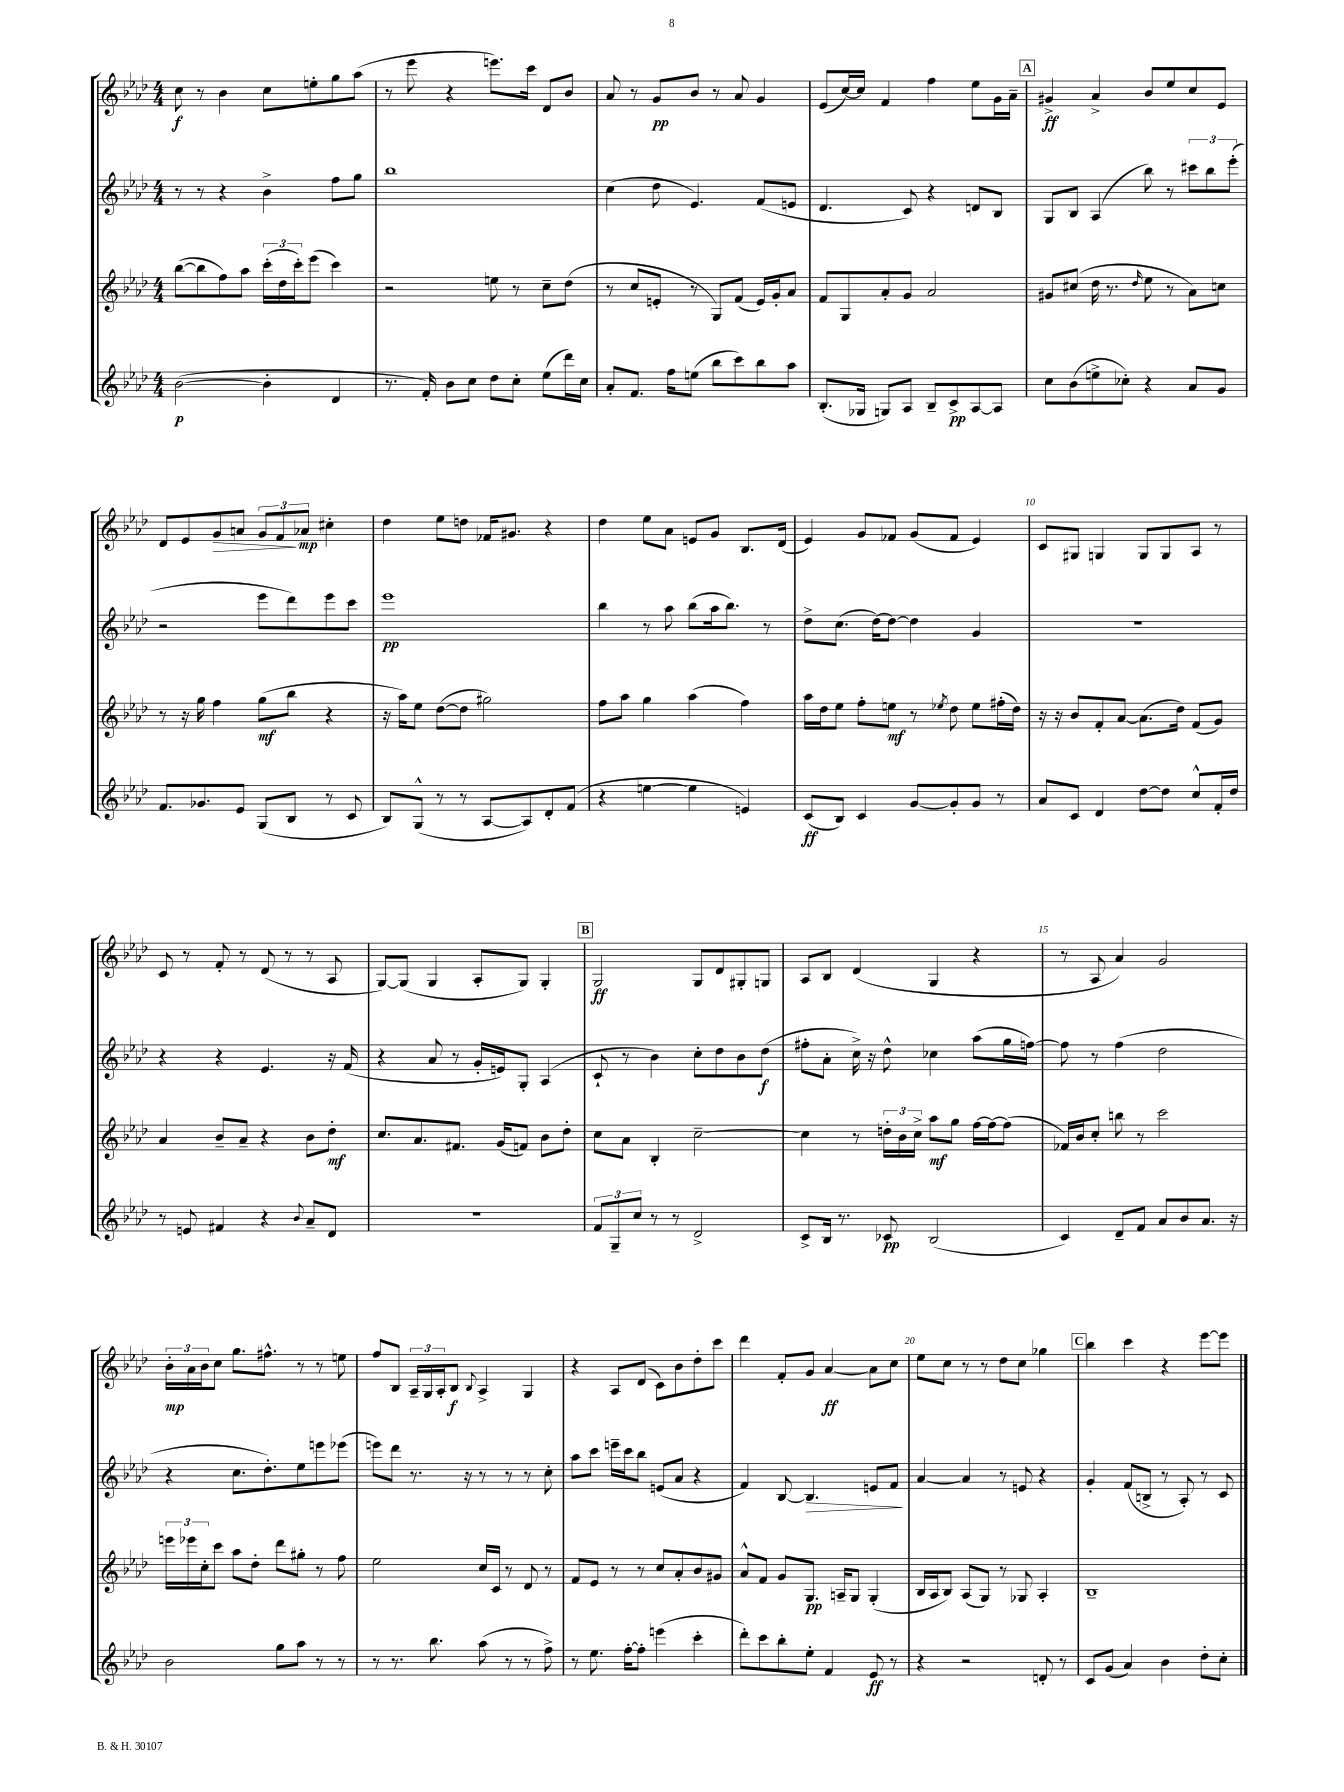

**kern	**kern	**kern	**kern
*staff4	*staff3	*staff2	*staff1
*clefG2	*clefG2	*clefG2	*clefG2
*k[b-e-a-d-]	*k[b-e-a-d-]	*k[b-e-a-d-]	*k[b-e-a-d-]
*M4/4	*M4/4	*M4/4	*M4/4
([2b-	([8bb-	8r	8cc
.	8bb-]	8r	8r
.	8ff)	4r	4b-
.	8aa-	.	.
4b-']	(24ccc'	4b-^	8cc
.	24dd-	.	.
.	24ccc')	.	.
.	(8eee-	.	8ee'
4d-	4ccc)	8ff	8gg
.	.	8gg	(8aa-
=	=	=	=
8.r	2r	1bb-	8r
.	.	.	8eee-
16f')	.	.	.
8b-	.	.	4r
8cc	.	.	.
8dd-	8ee	.	8.eee)
8cc'	8r	.	.
.	.	.	16ccc
(8ee-	8cc~	.	8d-
16ddd-)	(8dd-	.	8b-
16cc	.	.	.
=	=	=	=
8a-'	8r	(4cc	8a-
8.f	8cc	.	8r
.	8e'	8dd-	8g
16ff	.	.	.
(8ee	8r	4.e-)	8b-
8bb-	8G)	.	8r
8ccc)	(8f	.	8a-
8bb-	16e)	(8f	4g
.	16g'	.	.
8aa-	8a-	8e	.
=	=	=	=
(8.B-'	8f	4.d-	(8e-
.	8G	.	[16cc)
16G-	.	.	16cc]
8G)	8a-'	.	4f
8A-	8g	8c)	.
8B-~	2a-	4r	4ff
8c^	.	.	.
[8A-	.	8d	8ee-
8A-]	.	8B-	16g
.	.	.	16a-~
=	=	=	=
8cc	8g#	8G	4g#^
(8b-	(8cc#	8B-	.
8ee^	16dd-	(4A-	4a-^
.	8.r	.	.
8cc-')	.	.	.
.	16qqdd-	.	.
4r	8ee-	8bb-)	8b-
.	8r	8r	8ee-
8a-	8a-)	12ccc#	8cc
.	.	12bb-	.
8g	8cc	.	8e-
.	.	(12eee-'	.
=	=	=	=
8.f	8r	2r	8d-
.	16r	.	8e-
8.g-	16gg	.	.
.	4ff	.	8g
8e-	.	.	8a
(8G	(8gg	8eee-	12g
.	.	.	12f
8B-	8bb-	8ddd-)	.
.	.	.	12a-
8r	4r	8eee-	4cc#'
8c	.	8ccc	.
=	=	=	=
8B-)	16r	1eee-	4dd-
.	16aa-)	.	.
(8G^^	8ee-	.	.
8r	([8dd-	.	8ee-
8r	8dd-]	.	8dd
[8A-	2gg#)	.	16f-
.	.	.	8.g#
8A-])	.	.	.
8d-'	.	.	4r
(8f	.	.	.
=	=	=	=
4r	8ff	4bb-	4dd-
.	8aa-	.	.
[4ee	4gg	8r	8ee-
.	.	8aa-	8a-
4ee]	(4aa-	(8bb-	8e
.	.	16aa-	8g
.	.	8.bb-)	.
4e)	4ff)	.	8.B-
.	.	8r	.
.	.	.	(16d-
=	=	=	=
(8c	16aa-	8dd-^	4e-)
.	16dd-	.	.
8B-)	8ee-	(8.cc	.
4c	8ff'	.	8g
.	.	[16dd-)	.
.	8ee	8dd-_	8f-
[8g	8r	4dd-]	(8g
.	8qee-	.	.
8g']	8dd-	.	8f-
8g	8ee-	4g	4e-)
8r	(16ff#'	.	.
.	16dd-)	.	.
=	=	=	=
8a-	16r	1r	8c
.	16r	.	.
8c	8b-	.	8G#
4d-	8f'	.	4G
.	[8a-	.	.
[8dd-	(8.a-]	.	8G
8dd-]	.	.	8G
.	16dd-)	.	.
8cc^^	(8f	.	8A-
16f'	8g)	.	8r
16dd-	.	.	.
=	=	=	=
8r	4a-	4r	8c
8e	.	.	8r
4f#	8b-~	4r	8f'
.	8a-~	.	8r
4r	4r	4.e-	(8d-
.	.	.	8r
8qqb-	.	.	.
8a-~	8b-	.	8r
8d-	8dd-'	16r	8A-
.	.	(16f	.
=	=	=	=
1r	8.cc	4r	[8G)
.	.	.	(8G]
.	8.a-	.	.
.	.	8a-	4G
.	8.f#	8r	.
.	.	16g'	8A-'
.	(16g	16e)	.
.	8f)	8G'	8G)
.	8b-	(4A-	4G'
.	8dd-'	.	.
=	=	=	=
12f	8cc	8c`	2G
12G~	.	.	.
.	8a-	8r	.
12cc	.	.	.
8r	4B-'	4b-)	.
8r	.	.	.
2d-^	[2cc~	8cc'	8G
.	.	8dd-	8d-
.	.	8b-	8G#'
.	.	(8dd-	8G
=	=	=	=
8c^	4cc]	8ff#'	8A-
16B-	.	8a-'	8B-
8.r	.	.	.
.	8r	16cc^)	(4d-
.	.	16r	.
8c-	24dd'	8dd-^^	.
.	24b-	.	.
.	24cc^	.	.
(2B-	8aa-	4cc-	4G
.	8gg	.	.
.	[16ff	(8aa-	4r
.	16ff_	.	.
.	(8ff]	16gg	.
.	.	[16ff)	.
=	=	=	=
4c)	16f-)	8ff]	8r
.	16b-	.	.
.	8cc'	8r	8A-
8d-~	8bb	(4ff	4a-)
8f	8r	.	.
8a-	2ccc	2dd-	2g
8b-	.	.	.
8.a-	.	.	.
16r	.	.	.
=	=	=	=
2b-	24eee	4r	24b-'
.	24eee-	.	24a-
.	24cc'	.	24b-
.	8ccc	.	8cc
.	8aa-	8.cc	8.gg
.	8dd-'	.	.
.	.	8.dd-')	8.ff#^^
8gg	8ddd-	.	.
8aa-	8gg#'	8ee-	8r
8r	8r	8eee	8r
8r	8ff	(8eee-	8ee
=	=	=	=
8r	2ee-	8eee)	8ff
8.r	.	8ddd-	8B-
.	.	8.r	24A-~
.	.	.	24G
8.bb-	.	.	.
.	.	.	24A-'
.	.	.	8B-
.	.	16r	.
.	.	.	8qqB-
(8aa-	16cc	8r	4A-^
.	16c	.	.
8r	8r	8r	.
8r	8d-	8r	4G
8ff^)	8r	8cc'	.
=	=	=	=
8r	8f	8aa-	4r
8.ee-	8e-	8ccc	.
.	8r	16eee~	8A-
[16ff'	.	16ccc	.
8ff']	8r	8bb-	(8d-
(4eee	8cc	(8e	8c)
.	8a-'	8a-	8b-
4ccc'	8b-	4r	8dd-'
.	8g#	.	8ccc
=	=	=	=
8ddd-')	8a-^^	4f)	4ddd-
8ccc	8f	.	.
8bb-'	8g	[8B-	8f'
8ee-'	8.G	4.B-]	8g
4f	.	.	[4a-
.	16A~	.	.
.	8G	.	.
8e-	(4G'	8e	8a-]
8r	.	8f	8cc
=	=	=	=
4r	16B-	[4a-	8ee-
.	16A-	.	.
.	8B-)	.	8cc
2r	(8A-	4a-]	8r
.	8G)	.	8r
.	8r	8r	8dd-
.	8G-	8e	8cc
8d'	4A-'	4r	4gg-
8r	.	.	.
=	=	=	=
8c	1B-~	4g'	4bb-
(8g	.	.	.
4a-)	.	(8f	4ccc
.	.	8B^	.
4b-	.	8r	4r
.	.	8A-')	.
8dd-'	.	8r	[8eee-
8cc'	.	8c	8eee-]
==	==	==	==
*-	*-	*-	*-
